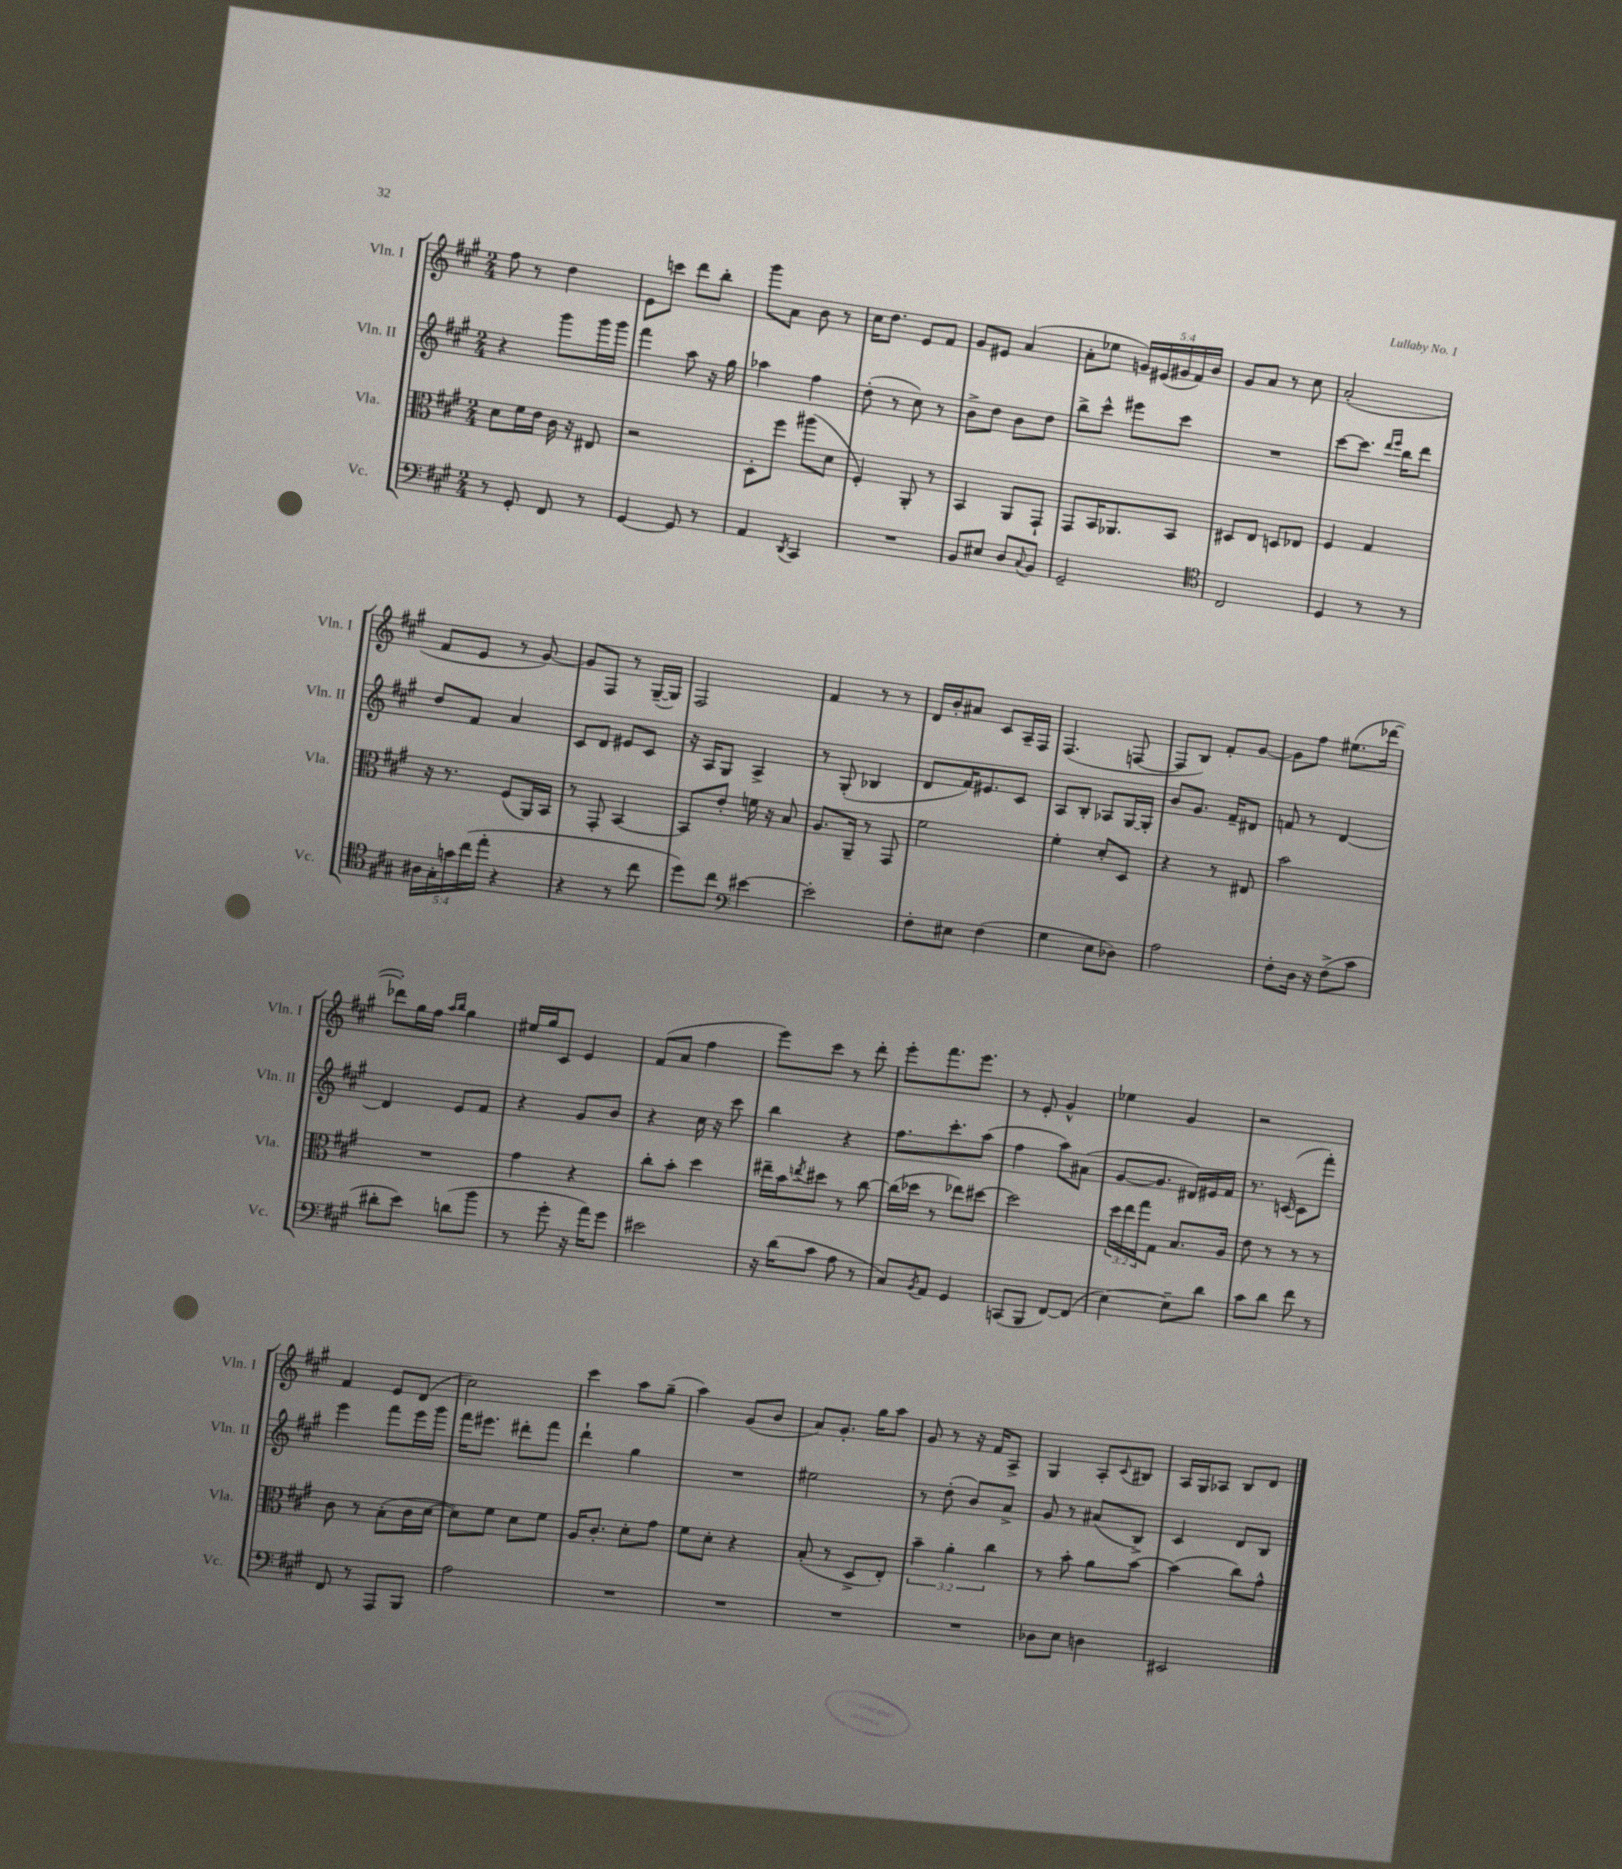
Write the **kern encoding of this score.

**kern	**kern	**kern	**kern
*staff4	*staff3	*staff2	*staff1
*clefF4	*clefC3	*clefG2	*clefG2
*k[f#c#g#]	*k[f#c#g#]	*k[f#c#g#]	*k[f#c#g#]
*M2/4	*M2/4	*M2/4	*M2/4
8r	8d\L	4r	8ff#\
8GG#'/	16f#\L	.	8r
.	16e\JJ	.	.
8FF#/	16c#\	8ggg#\L	4dd\
.	16r	.	.
8r	8E#/	16ggg#\L	.
.	.	16ggg#\JJ	.
=	=	=	=
[4GG#/	2r	4fff#\	8e\L
.	.	.	8ccc\J
8GG#/]	.	8aa\	8ddd\L
8r	.	16r	8bb'\J
.	.	16gg#\	.
=	=	=	=
4AA/	8D'\L	4aa-\	8ggg#\L
.	8ff#\J	.	8a\J
8qDD/	.	.	.
4CC#/	(8aa#\L	4ff#\	8b\
.	8d\J	.	8r
=	=	=	=
2r	4F#'/)	(8dd'\	16cc#\LK
.	.	.	8.dd\J
.	.	8r	.
.	8AA'/	8cc#\)	8e/L
.	8r	8r	8f#/J
=	=	=	=
8BB/L	4BB/	8b^\L	8g#/L
8E#/J	.	8dd\J	8e#/J
8D/L	8AA/L	8b\L	(4a/
8qqC#/	.	.	.
8BB/J	8GG#`/J	8dd\J	.
=	=	=	=
2GG#~/	8GG#/L	8bb^\L	8a'\L
.	16BB/K	8ccc#^^\J	8ee-\J
.	8.AA-/	.	.
.	.	8eee#\L	20g/LL)
.	.	.	(20e#/
.	.	.	20g#/
.	8BB/J	8ccc#\J	.
.	.	.	20f#/)
.	.	.	20b/JJ
=	=	=	=
*clefC4	*	*	*
2C#/	8D#/L	2r	8g#/L
.	8E/J	.	8a/J
.	8D/L	.	8r
.	8E-/J	.	8cc#\
=	=	=	=
4D/	4F#/	[8ccc#\L	(2a'/
.	.	8.ccc#\]J	.
8r	4G#/	.	.
.	.	16qqddd/LL	.
.	.	16qqeee/JJ	.
.	.	16bb\LK	.
8r	.	8ddd\J	.
=	=	=	=
20A#\LL	16r	8dd/L	8f#/L
20G#'\	.	.	.
.	8.r	.	.
20g\	.	.	.
.	.	8f#/J	8e/J
(20cc#\	.	.	.
20ee'\JJ	.	.	.
4r	(8F#/L	4a/	8r
.	16AA/L)	.	[8g#/)
.	16BB/JJ	.	.
=	=	=	=
4r	8r	8c#/L	8g#/]L
.	8GG#'/	8d/J	8F#/J
8r	[4BB/	8e#/L	8r
8cc#\	.	8c#/J	([16G#~/LL
.	.	.	16G#/]JJ)
=	=	=	=
8dd\L)	8BB/]L	16r	2F#/
.	.	16A/LK	.
8cc#\J	8e'/J	8G#/J	.
*clefF4	*	*	*
[4e#\	16f\	4A^/	.
.	16r	.	.
.	8B/	.	.
=	=	=	=
2e#'\]	8.A/L	8r	4f#/
.	.	(8G#'/	.
.	16AA~/Jk	.	.
.	8r	4B-/	8r
.	8GG#/	.	8r
=	=	=	=
8F#'\L	2f#\	8d/L	16d/LL
.	.	.	16b'/J
8E#\J	.	16f#/K)	8a#/J
.	.	8.e#/	.
(4F#\	.	.	8c#/L
.	.	8c#/J	16A~/L
.	.	.	16F#/JJ
=	=	=	=
4G#\	4f#'\	8A/L	(4.F#/
.	.	8B'/J	.
8E\L	8d'/L	8A-/L	.
8D-\J)	8D/J	[16G#/L	[8F/
.	.	16G#'/]JJ	.
=	=	=	=
2A\	4r	8b/L	8F/]L
.	.	8.g#/J	8B/J)
.	8r	.	8f#'/L
.	.	16f#~/LK	.
.	8E#/	8d#/J	[8g#/J
=	=	=	=
8F#'\L	2b\	8f/	8g#\]L
16D\Jk	.	8r	8ff#\J
16r	.	.	.
(8F#^\L	.	[4d/	(8.ee#\L
8c#\J	.	.	.
.	.	.	[16ddd-\Jk
=	=	=	=
8d#'\L	2r	4d/]	8ddd-'\]L)
8e\J)	.	.	16gg#\L
.	.	.	16ff#\JJ
.	.	.	16qqaa/LL
.	.	.	16qqbb/JJ
(8d\L	.	8e/L	4gg#\
8b\J	.	8f#/J	.
=	=	=	=
8r	4g#\	4r	16ee#/LL
.	.	.	16gg#/J
8g#'\	.	.	8c#/J
16r	4r	8g#/L	4e/
16a\LK)	.	.	.
8g#\J	.	8b/J	.
=	=	=	=
2e#\	8cc#'\L	4r	(8f#/L
.	8b'\J	.	8a/J
.	4dd\	16cc#\	4ff#\
.	.	16r	.
.	.	8ccc#\	.
=	=	=	=
16r	16ee#~\LL	4bb\	8eee\L)
(16d\LK	16b\J	.	.
.	8qee/	.	.
8c#\J	8dd#\J	.	8ccc#\J
8A\	8r	4r	8r
8r	[8cc#\	.	8ddd'\
=	=	=	=
8C#/L)	(16cc#\]LL	8.ff#\L	8eee'\L
.	16dd-\JJ	.	.
8qBB/	.	.	.
8AA/J	8r	.	8.fff#\
.	.	8.ccc#'\	.
4GG#/	8ee-\L)	.	.
.	.	.	8.eee\J
.	[8dd#\J	(8aa\J	.
=	=	=	=
(8CC/L	2dd#\]	4ff#\	8r
8BBB/J	.	.	8e'/
[8FF#/L)	.	8aa\L)	4g#^^/
(8FF#/]J	.	(8a#\J	.
=	=	=	=
[4E\)	24dd\LL	[8g#/L	4ee-\
.	24ee\	.	.
.	24gg#\J	.	.
.	8G#\J	8.g#/]J	.
8E~\]L	8.B/L	.	4g#/
.	.	16d#/LL)	.
8d\J	.	16e#/	.
.	16A/Jk	16f#/JJ	.
=	=	=	=
8c#\L	8e\	8.r	2r
8d\J	8r	.	.
.	.	([16c/	.
8f#\	8r	8c\]L	.
8r	8r	8fff#'\J)	.
=	=	=	=
8FF#/	8c#\	4eee\	4f#/
8r	8r	.	.
8AAA/L	(8B'\L	8fff#\L	8e/L
8BBB/J	16c#\L	16eee\L	(8d/J
.	[16d\JJ	16ggg#\JJ	.
=	=	=	=
2A\	8d\]L)	16fff#\LK	2cc#\)
.	.	8.eee#\J	.
.	8f#\J	.	.
.	8d\L	8ddd#'\L	.
.	8f#\J	8fff#\J	.
=	=	=	=
2r	16A/LK	4ddd`\	4ccc#\
.	8.c#'/J	.	.
.	8d'\L	4gg#\	8aa\L
.	8g#\J	.	(8gg#~\J
=	=	=	=
2r	8f#\L	2r	4aa\)
.	8d'\J	.	.
.	4r	.	(8g#/L
.	.	.	8b/J
=	=	=	=
2r	(8B'/	2ee#\	8a/L)
.	8r	.	8.g#'/J
.	8D^/L	.	.
.	.	.	16gg#\LK
.	8E'/J)	.	8aa\J
=	=	=	=
2r	6b~\	8r	8g#/
.	.	(8dd'\	8r
.	6a'\	.	.
.	.	8b/L)	16r
.	.	.	16f#/LK
.	6cc#\	.	.
.	.	8a^/J	8A^/J
=	=	=	=
8D-\L	8r	8g#/	4G#/
8E\J	8b'\	8r	.
4D\	8a\L	(8a#/L	8A'/L
.	.	.	8qqc#/
.	[8b\J	8B^/J)	8B#/J
=	=	=	=
2EE#/	(4b\]	4c#/	16A/LL
.	.	.	16G#/J
.	.	.	8A-/J
.	8cc#\L)	8d/L	8B/L
.	8g#^^\J	8B/J	8d/J
==	==	==	==
*-	*-	*-	*-
